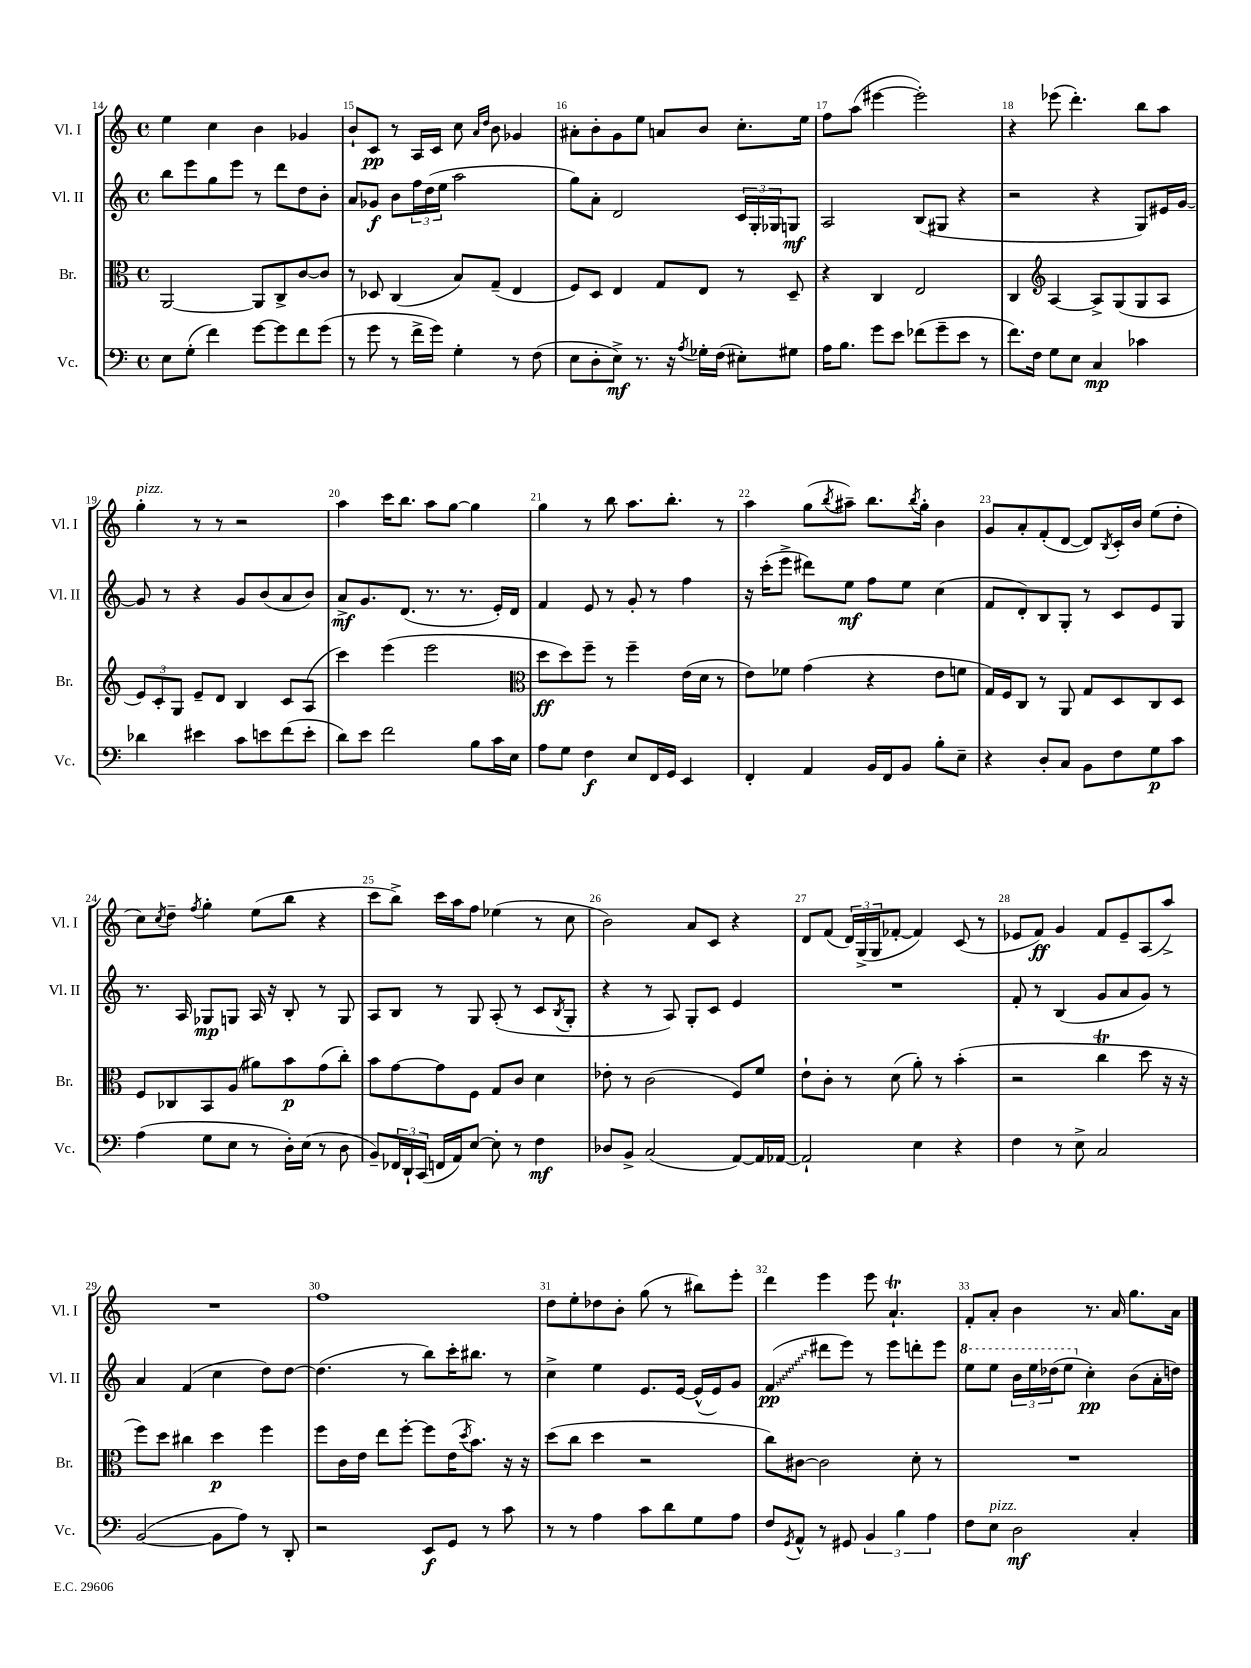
<<
\new StaffGroup <<
\new Staff = "s0" \with { instrumentName = "Vl. I" shortInstrumentName = "Vl. I" } {
    \clef treble \key c \major \defaultTimeSignature \time 4/4
    e''4 c''4 b'4 ges'4 |
    b'8-! c'8\pp r8 a16 c'16 c''8 \grace { a'16 d''16 } b'8 ges'4 |
    ais'8-. b'8-. g'8 e''8 a'8 b'8 c''8.-. e''16 |
    f''8 a''8( eis'''4~ eis'''2-.) |
    r4 ees'''8( d'''4.-.) b''8 a''8 |
    g''4-.^\markup { \italic "pizz." } r8 r8 r2 |
    a''4 c'''16 b''8. a''8 g''8~ g''4 |
    g''4 r8 b''8 a''8. b''8.-. r8 |
    a''4 g''8( \acciaccatura { b''8 } ais''8--) b''8. \acciaccatura { b''8 } g''16-. b'4 |
    g'8 a'8-. f'8-.( d'8~ d'8) \acciaccatura { b8 } c'16-. b'16 e''8( d''8-. |
    c''8) \acciaccatura { c''8 } d''8-- \acciaccatura { f''8 } g''4-. e''8( b''8 r4 |
    c'''8 b''8->) c'''16 a''16 f''8 ees''4( r8 c''8 |
    b'2) a'8 c'8 r4 |
    d'8 f'8( \tuplet 3/2 { d'16) g16->( g16 } fes'8~-. fes'4) c'8( r8 |
    ees'8 f'8\ff) g'4 f'8 ees'8-- a8( a''8->) |
    R1 |
    f''1 |
    d''8 e''8-. des''8 b'8-. g''8( r8 bis''8) e'''8-. |
    d'''4 e'''4 e'''8 a'4.-!\trill |
    f'8-. a'8-. b'4 r8. a'16 g''8. a'16 \bar "|." |
}
\new Staff = "s1" \with { instrumentName = "Vl. II" shortInstrumentName = "Vl. II" } {
    \clef treble \key c \major \defaultTimeSignature \time 4/4
    b''8 e'''8 g''8 e'''8 r8 d'''8 d''8 b'8-. |
    a'8 ges'8\f b'8 \tuplet 3/2 { f''16 d''16( e''16 } a''2 |
    g''8) a'8-. d'2 \tuplet 3/2 { c'16 g16-. ges16 } g8\mf |
    a2 b8( gis8 r4 |
    r2 r4 g8) eis'16 g'16~ |
    g'8 r8 r4 g'8 b'8( a'8 b'8) |
    a'8->\mf g'8. d'8.( r8. r8. e'16-.) d'16 |
    f'4 e'8 r8 g'8-. r8 f''4 |
    r16 c'''16-.( e'''8-> dis'''8) e''8\mf f''8 e''8 c''4( |
    f'8 d'8-.) b8 g8-. r8 c'8 e'8 g8 |
    r8. a16 ges8\mp g8 a16 r16 b8-. r8 g8 |
    a8 b8 r8 g8 a8-.( r8 c'8 \acciaccatura { b8 } g8-. |
    r4 r8 a8) g8-. c'8 e'4 |
    R1 |
    f'8-. r8 b4( g'8 a'8 g'8) r8 |
    a'4 f'4( c''4 d''8) d''8~ |
    d''4.( r8 b''8) c'''16-. bis''8. r8 |
    c''4-> e''4 e'8. e'16~ e'16-^( e'16) g'8 |
    \once \override Glissando.style = #'zigzag f'4\glissando\pp( dis'''8 e'''8) r8 e'''8 d'''8-. e'''8 |
    \ottava #1 e'''8 e'''8 \tuplet 3/2 { b''16 e'''16 des'''16( } e'''8 \ottava #0 c''4-.\pp) b'8( a'16-. d''!16) \bar "|." |
}
\new Staff = "s2" \with { instrumentName = "Br." shortInstrumentName = "Br." } {
    \clef alto \key c \major \defaultTimeSignature \time 4/4
    a,2~ a,8 c8-> c'8~ c'8 |
    r8 des8 c4( b8) g8--( e4 |
    f8) d8 e4 g8 e8 r8 d8-- |
    r4 c4 e2 |
    c4 \clef treble a4~ a8-> g8( g8 a8 |
    \tuplet 3/2 { e'8) c'8-. g8 } e'8-- d'8 b4 c'8 a8( |
    c'''4) e'''4( e'''2 |
    \clef alto d''8\ff d''8) f''8-- r8 f''4-- e'16( d'16 r8 |
    e'8) fes'8 g'4( r4 e'8 f'8 |
    g16) f16 c8 r8 a,8 g8 d8 c8 d8 |
    f8 ces8 b,8 a8( ais'8) b'8\p g'8( c''8-.) |
    b'8 g'8~ g'8 f8 g8 c'8 d'4 |
    ees'8-. r8 c'2( f8) f'8 |
    e'8-! c'8-. r8 d'8( a'8-.) r8 b'4-.( |
    r2 c''4\trill d''8 r16 r16 |
    f''8) d''8 cis''4 d''4\p f''4 |
    f''8 c'16 e'16 e''8 f''8~-. f''8 e'16( \acciaccatura { d''8 } b'8.) r16 r16 |
    d''8( c''8 d''4 r2 |
    c''8) cis'8~ cis'2 d'8-. r8 |
    R1 \bar "|." |
}
\new Staff = "s3" \with { instrumentName = "Vc." shortInstrumentName = "Vc." } {
    \clef bass \key c \major \defaultTimeSignature \time 4/4
    e8 g8-.( f'4) g'8~ g'8 f'8 g'8( |
    r8 g'8 r8 f'16-> g'16) g4-. r8 f8( |
    e8 d8-. e8->\mf) r8. r16 \acciaccatura { a8 } ges16-. f16( eis8-.) gis8 |
    a16 b8. g'8 e'8 fes'8( g'8-- e'8 r8 |
    f'8.) f16 g8 e8 c4\mp ces'4 |
    des'4 eis'4 c'8 e'8 f'8( e'8-. |
    d'8) e'8 f'2 b8 c'16 e16 |
    a8 g8 f4\f e8 f,16 g,16 e,4 |
    f,4-. a,4 b,16 f,16 b,8 b8-. e8-- |
    r4 d8-. c8 b,8 f8 g8\p c'8 |
    a4( g8 e8 r8 d16-.) e16( r8 d8 |
    b,8--) \tuplet 3/2 { fes,16 d,16-! c,16( } f,16 a,16) e8~ e8-. r8 f4\mf |
    des8 b,8-> c2( a,8~) a,16 aes,16~ |
    aes,2-! e4 r4 |
    f4 r8 e8-> c2 |
    b,2~( b,8 a8) r8 d,8-. |
    r2 e,8\f g,8 r8 c'8 |
    r8 r8 a4 c'8 d'8 g8 a8 |
    f8 \acciaccatura { g,8 } a,8-^ r8 gis,8 \tuplet 3/2 { b,4 b4 a4 } |
    f8 e8^\markup { \italic "pizz." } d2\mf c4-. \bar "|." |
}
>>
>>
\layout { \context { \Score currentBarNumber = #14 \override BarNumber.break-visibility = ##(#f #t #t) barNumberVisibility = #all-bar-numbers-visible } }
